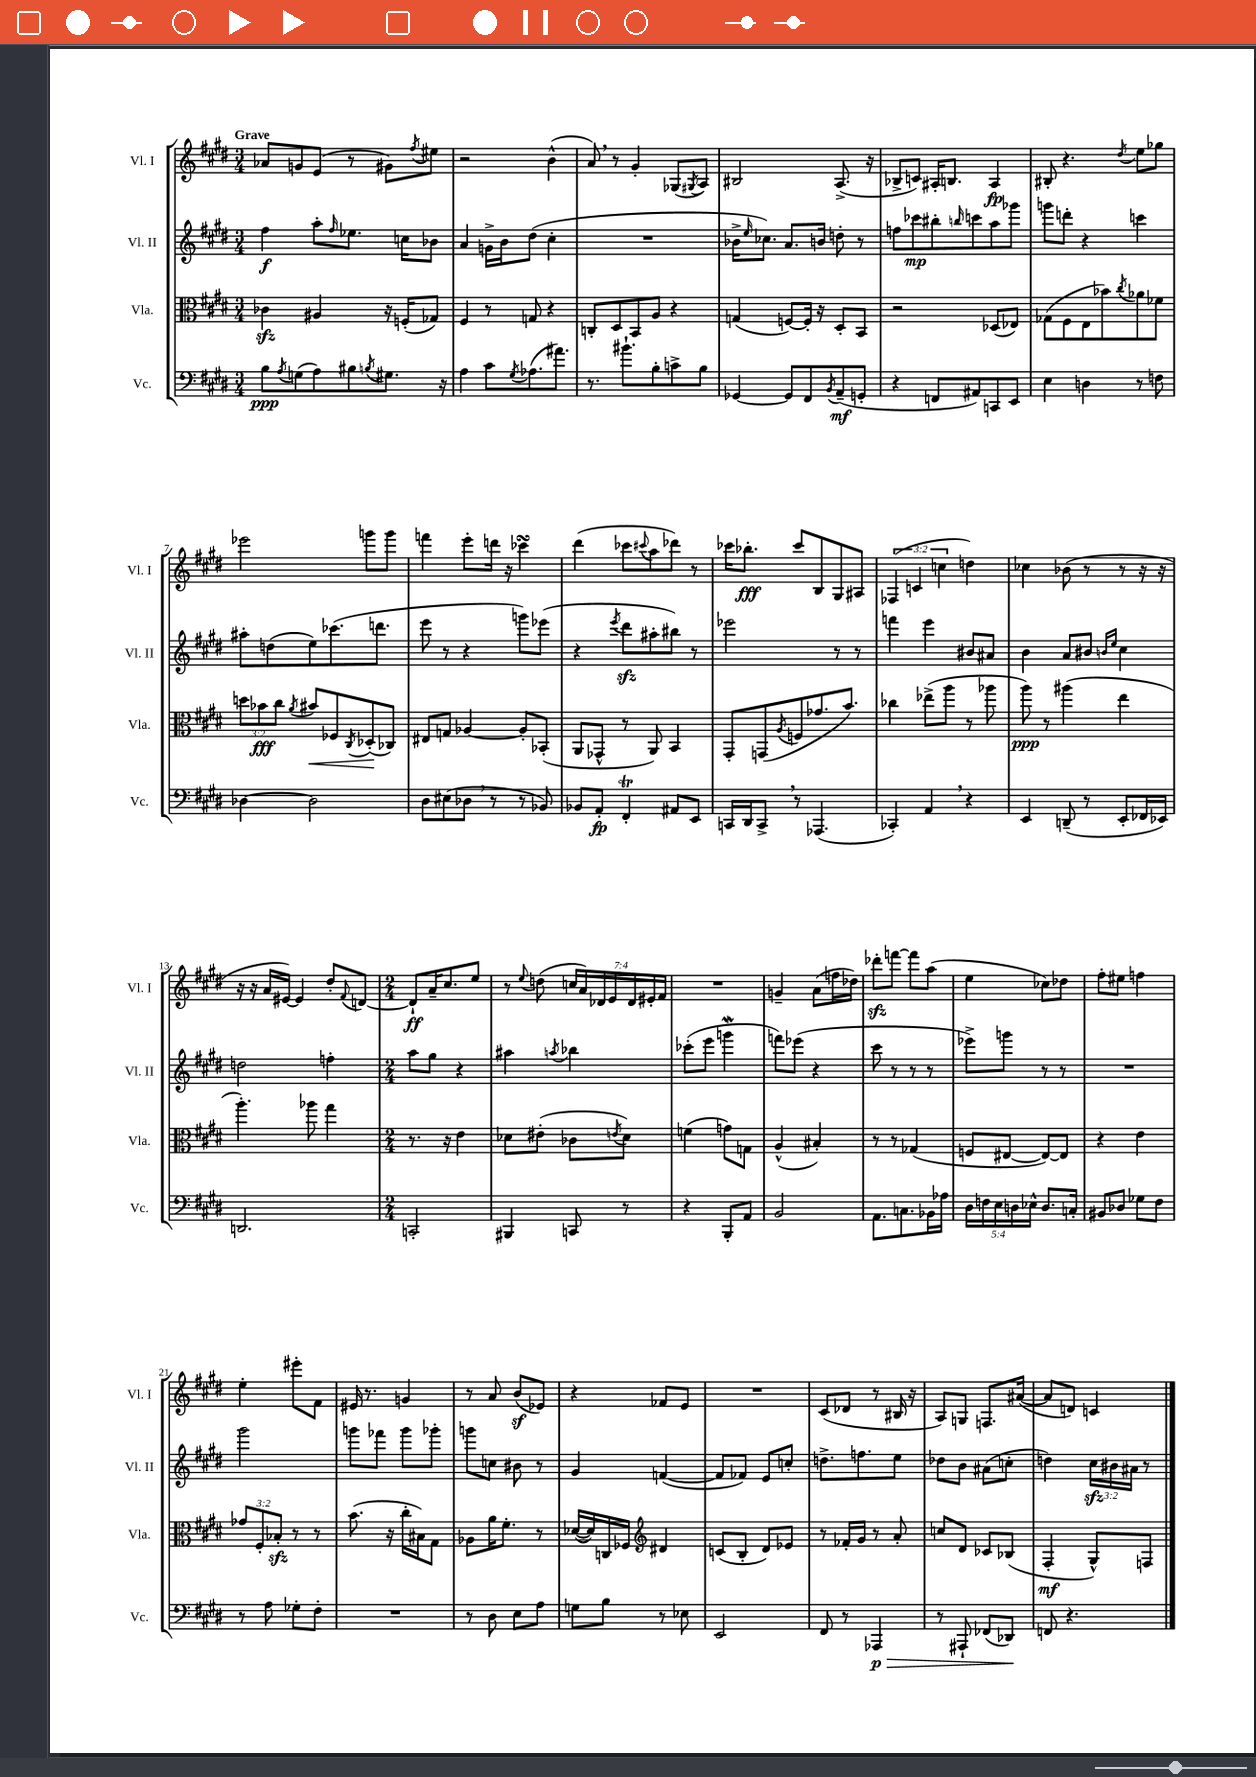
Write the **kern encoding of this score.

**kern	**dynam	**kern	**dynam	**kern	**dynam	**kern	**dynam
*part4	*part4	*part3	*part3	*part2	*part2	*part1	*part1
*staff4	*staff4	*staff3	*staff3	*staff2	*staff2	*staff1	*staff1
*I"Vc.	*	*I"Vla.	*	*I"Vl. II	*	*I"Vl. I	*
*I'Vc.	*	*I'Vla.	*	*I'Vl. II	*	*I'Vl. I	*
*clefF4	*	*clefC3	*	*clefG2	*	*clefG2	*
*k[f#c#g#d#]	*	*k[f#c#g#d#]	*	*k[f#c#g#d#]	*	*k[f#c#g#d#]	*
*M3/4	*	*M3/4	*	*M3/4	*	*M3/4	*
=1	=1	=1	=1	=1	=1	=1	=1
!	!	!	!	!	!	!LO:TX:a:B:t=Grave	!
8B\L	ppp	4c-Xzz\	.	4ff#\	f	8a-X/L	.
8qA/	.	.	.	.	.	.	.
(8Gn\	.	.	.	.	.	8gn/	.
8A\)	.	4A#X/	.	8aa'\L	.	(8e/J	.
.	.	.	.	16qqff#/	.	.	.
8B#X\	.	.	.	8.ee-X\J	.	8r	.
8qBn/	.	.	.	.	.	.	.
8.G#X\J	.	16r	.	.	.	8g#X\L)	.
.	.	(16Fn'/KL	.	16ccn\KL	.	.	.
.	.	.	.	.	.	8qff#/	.
.	.	8G-X/J)	.	8b-X\J	.	8ee#X\J	.
16r	.	.	.	.	.	.	.
=2	=2	=2	=2	=2	=2	=2	=2
4A\	.	4F#/	.	4a/	.	2r	.
8c#\L	.	8r	.	16gn^\LL	.	.	.
.	.	.	.	16b\J	.	.	.
8qG#/	.	.	.	.	.	.	.
(8.A-X\	.	8Gn/	.	(8dd#\J	.	.	.
.	.	4r	.	4cc#'\	.	(4b^^\	.
8.a#X\J)	.	.	.	.	.	.	.
=3	=3	=3	=3	=3	=3	=3	=3
8.r	.	8Cn'/L	.	2.r	.	8a,/)	.
.	.	8D#/	.	.	.	8r	.
8.b#X`\L	.	.	.	.	.	.	.
.	.	8BB/	.	.	.	4g#'/	.
8B'\	.	8A/J	.	.	.	.	.
8cn^\	.	4r	.	.	.	(8G-X/L	.
.	.	.	.	.	.	8qG#X/	.
8B\J	.	.	.	.	.	8A/J)	.
=4	=4	=4	=4	=4	=4	=4	=4
[4GG-X/	.	(4Gn/	.	16b-X^\KL	.	2B#X/	.
.	.	.	.	16qqee/	.	.	.
.	.	.	.	8.cc-X\J)	.	.	.
8GG-/L]	.	[8Fn/L)	.	8.a/L	.	.	.
8FF#/	.	16F'/Jk]	.	.	.	.	.
.	.	16r	.	16bn/Jk	.	.	.
8qBB/	.	.	.	.	.	.	.
(8AA~/	mf	8D#'/L	.	8ddn'\	.	(8.A^/	.
8GGn'/J	.	8BB/J	.	8r	.	.	.
.	.	.	.	.	.	16r	.
=5	=5	=5	=5	=5	=5	=5	=5
4r	.	2r	.	8ffn\L	.	8B-X^/L	.
.	.	.	.	8ccc-X\	mp	8cn/J)	.
8FFn/L	.	.	.	8bb#X'\	.	16A#X'/KL	.
.	.	.	.	.	.	8.Bn/J	.
.	.	.	.	16qqbbn/	.	.	.
8AA#X/)	.	.	.	8cccn\	.	.	.
8CCn/	.	(8D-X/L	.	8aa\	.	4A#/	fp
8EE/J	.	8E-X/J)	.	8ggg-X\J	.	.	.
=6	=6	=6	=6	=6	=6	=6	=6
4E\	.	(8G-X\L	.	8gggn\L	.	8B#X'/	.
.	.	8F#\	.	8dddn'\J	.	4.r	.
4Dn\	.	8E\	.	4r	.	.	.
.	.	8b-X\)	.	.	.	.	.
.	.	8qcc#/	.	.	.	8qdd#/	.
8r	.	8a-X\	.	4cccn\	.	8ee\L	.
8Fn\	.	8f-X\J	.	.	.	8gg-X\J	.
!!LO:LB:g=z
=7	=7	=7	=7	=7	=7	=7	=7
[4D-X\	.	12ddn\L	.	8aa#X'\L	.	2eee-X\	.
.	.	12b-X\	fff	.	.	.	.
.	.	.	.	(8ddn\	.	.	.
.	.	12cc#\J	.	.	.	.	.
.	.	8qa/	.	.	.	.	.
!	!	!	!LO:HP:b	!	!	!	!
2D-\]	.	8b#X/L	<	8ee\)	.	.	.
.	.	8F-X/	.	(8.ccc-X\	.	.	.
.	.	8qC#/	.	.	.	.	.
.	.	(8D-X'/	.	.	.	8gggn\L	.
.	.	.	.	8.dddn\J	.	.	.
.	.	8C-X/J)	[	.	.	8ggg\J	.
=8	=8	=8	=8	=8	=8	=8	=8
8D#\L	.	8E#X/L	.	8eee\	.	4fffn\	.
(8E#X\	.	8Gn/J	.	8r	.	.	.
8D-X,\J	.	[4A-X/	.	4r	.	8eee'\L	.
8r	.	.	.	.	.	16dddn\Jk	.
.	.	.	.	.	.	16r	.
8r	.	8A-'/L]	.	8gggn\L)	.	4ccc-XsSSs\	.
8BB-X/)	.	(8BB-X'/J	.	(8eee-X\J	.	.	.
=9	=9	=9	=9	=9	=9	=9	=9
8BB-X/L	.	8AA/L	.	4r	.	(4ddd#\	.
8AA'/J	fp	8GG-X^^/J	.	.	.	.	.
.	.	.	.	8qeee/	.	.	.
4FF#T'/	.	8r	.	8ddd#zz\L	.	8ccc-X\L	.
.	.	.	.	.	.	8qqccc#X/	.
.	.	8AA/)	.	8aa#X'\	.	8aa\	.
8AA#X/L	.	4BB/	.	8bb#X\J)	.	8ddd-X\J)	.
8EE/J	.	.	.	8r	.	8r	.
=10	=10	=10	=10	=10	=10	=10	=10
16CCn/LL	.	8GG#'/L	.	2eee-X\	.	16ccc-X\KL	.
16DD#/J	.	.	.	.	.	8.bb-X'\J	fff
8CC^,/J	.	(8GGn/	.	.	.	.	.
.	.	8qA/	.	.	.	.	.
8r	.	8Fn/	.	.	.	8ccc-/L	.
(4.AAA-X/	.	8.g-X/	.	.	.	8B/	.
.	.	.	.	8r	.	8G#/	.
.	.	8.b/J)	.	.	.	.	.
.	.	.	.	8r	.	8A#X/J	.
=11	=11	=11	=11	=11	=11	=11	=11
4CC-X'/)	.	4cc-X\	.	4fffn\	.	(6F-X/	.
.	.	.	.	.	.	6cn/	.
4AA,/	.	(8ee-X^\L	.	4eee\	.	.	.
.	.	.	.	.	.	6ccn\	.
.	.	8aa\J	.	.	.	.	.
4r	.	8r	.	8b#X/L	.	4ddn\)	.
.	.	8aa-X\	.	8a#X/J	.	.	.
=12	=12	=12	=12	=12	=12	=12	=12
4EE/	.	8aa\)	ppp	4b\	.	4cc-X\	.
.	.	8r	.	.	.	.	.
(8DDn~/	.	(4aa#X\	.	8a/L	.	(8b-X\	.
8r	.	.	.	8b#X/J	.	8r	.
.	.	.	.	16qqbn/LL	.	.	.
.	.	.	.	16qqee/JJ	.	.	.
8EE'/L	.	4ee\	.	4cc#\	.	8r	.
16FF-X/L	.	.	.	.	.	16r	.
16EE-X/JJ)	.	.	.	.	.	16r	.
!!LO:LB:g=z
=13	=13	=13	=13	=13	=13	=13	=13
2.DDn/	.	4.aa'\)	.	2ddn\	.	16r	.
.	.	.	.	.	.	16r	.
.	.	.	.	.	.	16a/LL	.
.	.	.	.	.	.	[16e#X/JJ)	.
.	.	.	.	.	.	4e#/]	.
.	.	8aa-X\	.	.	.	.	.
.	.	4gg#\	.	4ffn'\	.	8dd#'/L	.
.	.	.	.	.	.	8qqf#/	.
.	.	.	.	.	.	[8dn/J	.
=14	=14	=14	=14	=14	=14	=14	=14
*M2/4	*	*M2/4	*	*M2/4	*	*M2/4	*
2CCn'/	.	8.r	.	8aa\L	.	8d`/L]	ff
.	.	.	.	8gg#\J	.	16a~/K	.
.	.	16r	.	.	.	8.cc#/	.
.	.	4e\	.	4r	.	.	.
.	.	.	.	.	.	8ee/J	.
=15	=15	=15	=15	=15	=15	=15	=15
4BBB#X/	.	8d-X\L	.	4aa#X\	.	8r	.
.	.	.	.	.	.	8qqee/	.
.	.	(8e#X'\J	.	.	.	(8ddn\	.
.	.	.	.	8qaan/	.	.	.
8CCn/	.	8c-X\L	.	4bb-X\	.	28ccn/LL	.
.	.	.	.	.	.	28a/)	.
.	.	.	.	.	.	28d-X/	.
.	.	.	.	.	.	28e/	.
.	.	8qen/	.	.	.	.	.
8r	.	8d-\J)	.	.	.	.	.
.	.	.	.	.	.	28d-/	.
.	.	.	.	.	.	28e#X'/	.
.	.	.	.	.	.	28f#/JJ	.
=16	=16	=16	=16	=16	=16	=16	=16
4r	.	(4fn\	.	(8ccc-X'\L	.	2r	.
.	.	.	.	8eee\J	.	.	.
8BBB'/L	.	8gn\L)	.	4gggnw\	.	.	.
8AA/J	.	8Gn\J	.	.	.	.	.
=17	=17	=17	=17	=17	=17	=17	=17
2BB/	.	(4A^^/	.	8fffn\L)	.	4gn~/	.
.	.	.	.	(8eee-X\J	.	.	.
.	.	4B#X'/)	.	4r	.	(8a\L	.
.	.	.	.	.	.	16ffn\L	.
.	.	.	.	.	.	16dd-X\JJ)	.
=18	=18	=18	=18	=18	=18	=18	=18
8.AA\L	.	8r	.	8ccc#\	.	8ddd-Xzz'\L	.
.	.	8r	.	8r	.	[8fffn\J	.
8.Cn\	.	.	.	.	.	.	.
.	.	(4G-X/	.	8r	.	8fff\L]	.
16BB-X\L	.	.	.	8r	.	(8aa\J	.
16A-X\JJ	.	.	.	.	.	.	.
=19	=19	=19	=19	=19	=19	=19	=19
20D#\LL	.	8Fn/L	.	8eee-X^\L)	.	4ee\	.
20Fn\	.	.	.	.	.	.	.
20E\	.	.	.	.	.	.	.
.	.	[8E#X/J	.	8gggn\J	.	.	.
20Dn\	.	.	.	.	.	.	.
20E-X^^\JJ	.	.	.	.	.	.	.
8.D/L	.	8E#/L_)	.	8r	.	8cc-X\L)	.
.	.	8E#/J]	.	8r	.	8dd-X\J	.
16Cn'/Jk	.	.	.	.	.	.	.
=20	=20	=20	=20	=20	=20	=20	=20
8BB#X/L	.	4r	.	2r	.	8ff#'\L	.
8D-X/J	.	.	.	.	.	8ee#X\J	.
8G-X\L	.	4e\	.	.	.	4ffn\	.
8F#\J	.	.	.	.	.	.	.
!!LO:LB:g=z
=21	=21	=21	=21	=21	=21	=21	=21
8r	.	12g-X/L	.	2ggg#\	.	4ee'\	.
.	.	12F#'/	.	.	.	.	.
8A\	.	.	.	.	.	.	.
.	.	12B-Xzz'/J	.	.	.	.	.
8G-X'\L	.	8r	.	.	.	8eee#X'\L	.
8F#'\J	.	8r	.	.	.	8f#\J	.
=22	=22	=22	=22	=22	=22	=22	=22
2r	.	(8.b\	.	8gggn\L	.	16e#X/	.
.	.	.	.	.	.	8.r	.
.	.	.	.	8fff-X\J	.	.	.
.	.	16r	.	.	.	.	.
.	.	16cc#'\LL	.	8ggg\L	.	4gn/	.
.	.	16B#X\J)	.	.	.	.	.
.	.	8G#\J	.	8ggg-X'\J	.	.	.
=23	=23	=23	=23	=23	=23	=23	=23
8r	.	8A-X\L	.	8gggn\L	.	8r	.
8D#\	.	16a\K	.	8ccn\J	.	8a/	.
.	.	8.f#'\J	.	.	.	.	.
8E\L	.	.	.	8b#X\	.	(8bz/L	.
8A\J	.	8r	.	8r	.	8e-X/J)	.
=24	=24	=24	=24	=24	=24	=24	=24
8Gn\L	.	([16d-X/LL	.	4g#/	.	4r	.
.	.	16d-/])	.	.	.	.	.
8B\J	.	16Cn/	.	.	.	.	.
.	.	16F-X/JJ	.	.	.	.	.
*	*	*clefG2	*	*	*	*	*
8r	.	4d#X/	.	([4fn/	.	8f-X/L	.
8E-X\	.	.	.	.	.	8e/J	.
=25	=25	=25	=25	=25	=25	=25	=25
2EE/	.	(8cn/L	.	8f/L]	.	2r	.
.	.	8B'/J	.	8f-X/J)	.	.	.
.	.	8d#/L)	.	8e/L	.	.	.
.	.	8e-X/J	.	8ccn'/J	.	.	.
=26	=26	=26	=26	=26	=26	=26	=26
8FF#/	.	8r	.	8.ddn^\L	.	(8c#/L	.
8r	.	16f-X'/LL	.	.	.	8d-X/J	.
.	.	16g#/JJ	.	8.ffn\	.	.	.
!	!LO:HP:b	!	!	!	!	!	!
4AAA-X/	> p	8r	.	.	.	8r	.
.	.	8a'/	.	8ee\J	.	16B#X/	.
.	.	.	.	.	.	16r	.
=27	=27	=27	=27	=27	=27	=27	=27
8r	.	8ccn/L	.	8dd-X\L	.	8A/L)	.
8AAA#X`/	.	8d#/J	.	8b\J	.	8Gn/J	.
(8FF-X/L	.	8c-X/L	.	(8a#X\L	.	8.Fn/L	.
8DD-X/J)	.	(8B-X/J	.	8ccn'\J	.	.	.
.	.	.	.	.	.	([16a#X/Jk	.
.	]	.	.	.	.	.	.
=28	=28	=28	=28	=28	=28	=28	=28
8FFn/	.	4F#'/	mf	4ddn\)	.	8a#/L]	.
4.r	.	.	.	.	.	8dn/J)	.
.	.	8G#^^/L)	.	24cc#zz\LL	.	4cn/	.
.	.	.	.	24b#X\	.	.	.
.	.	.	.	24a#X\JJ	.	.	.
.	.	8Fn/J	.	8r	.	.	.
==	==	==	==	==	==	==	==
*-	*-	*-	*-	*-	*-	*-	*-
